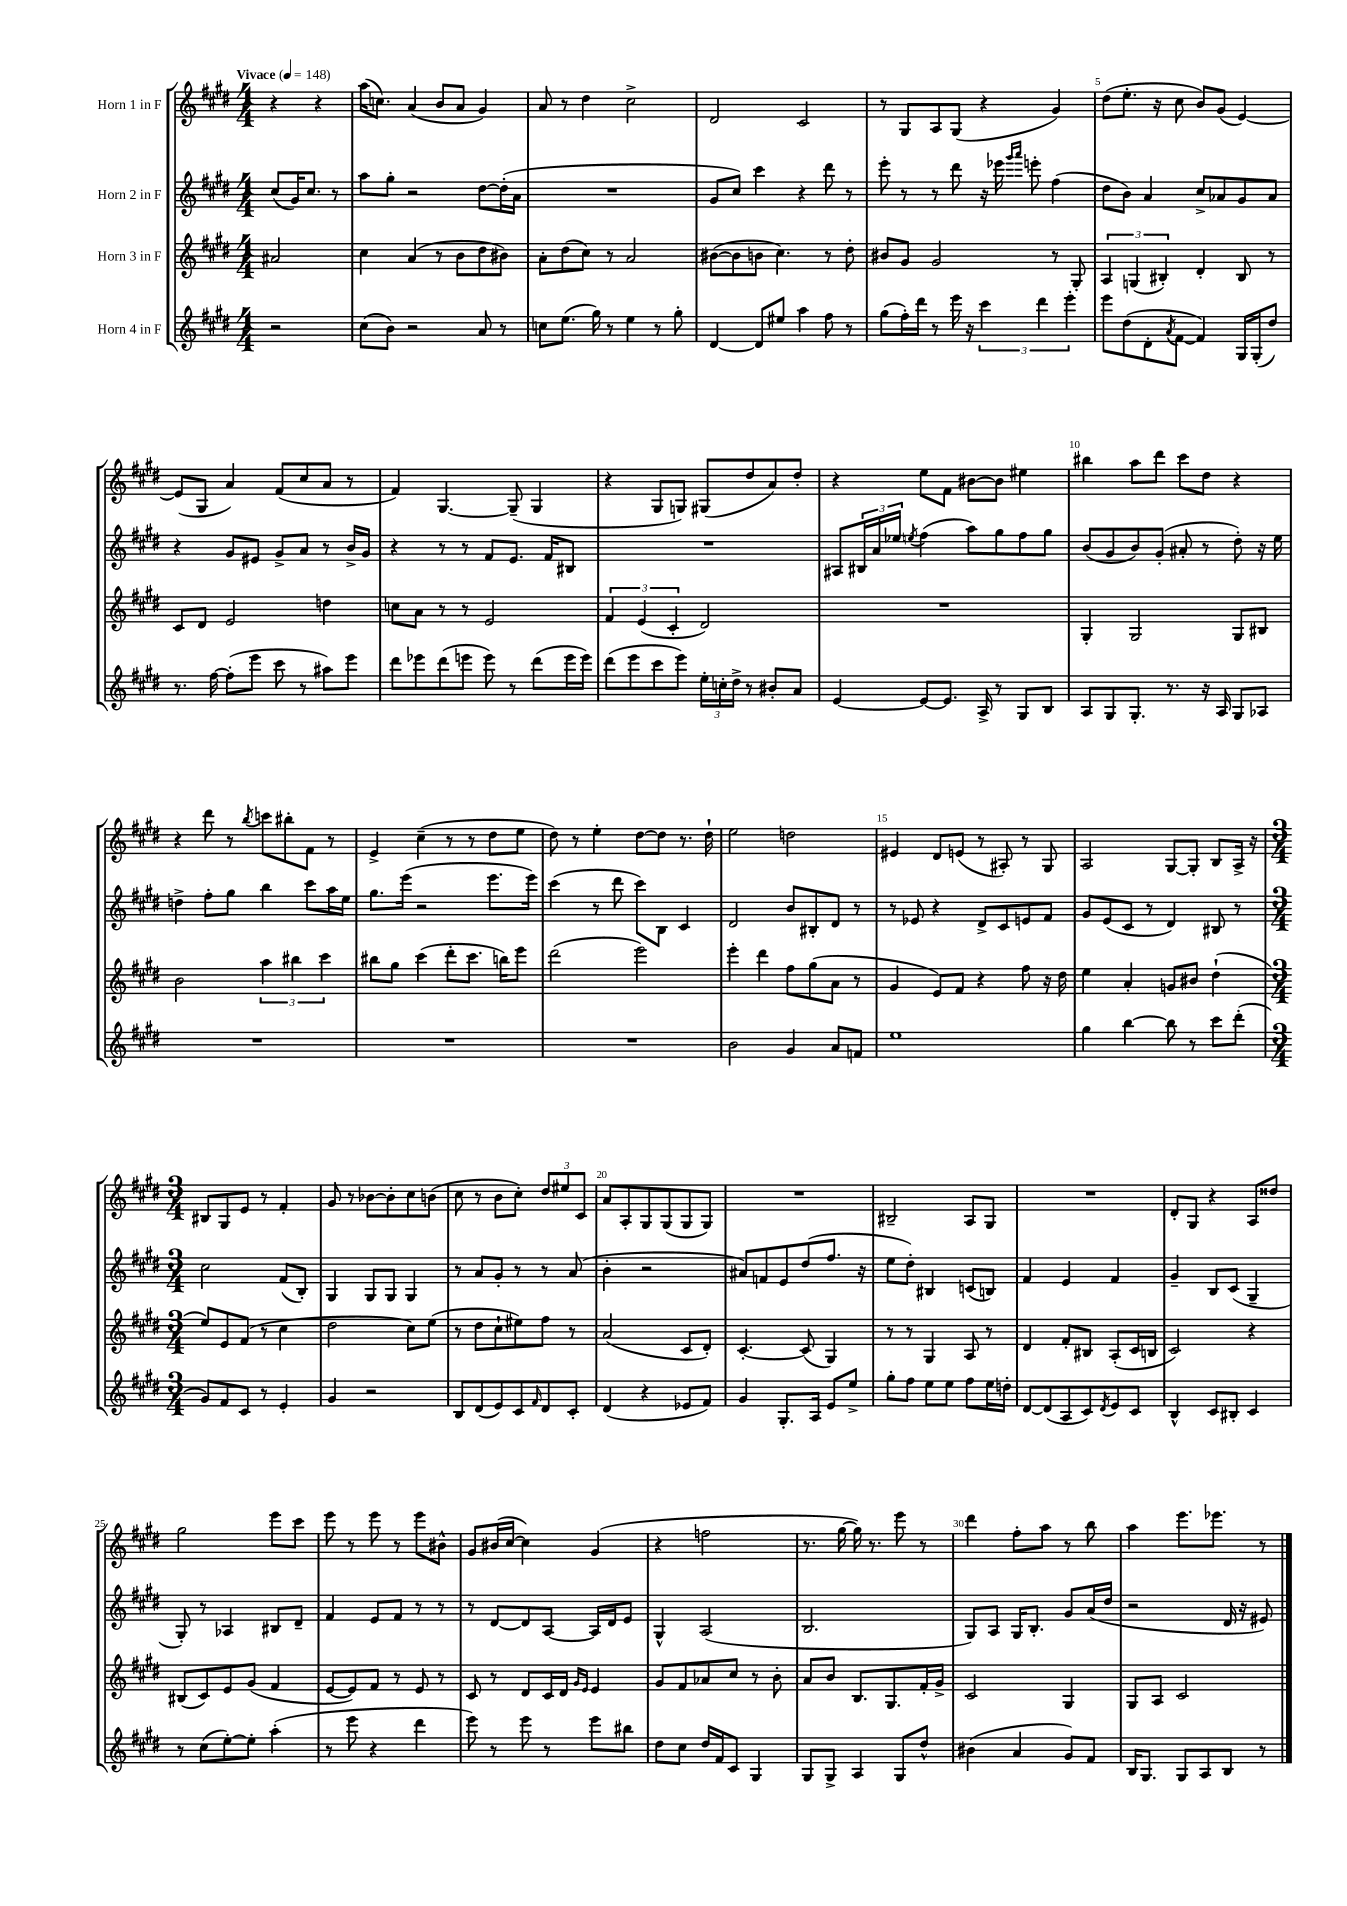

**kern	**kern	**kern	**kern
*staff4	*staff3	*staff2	*staff1
*clefG2	*clefG2	*clefG2	*clefG2
*k[f#c#g#d#]	*k[f#c#g#d#]	*k[f#c#g#d#]	*k[f#c#g#d#]
*M4/4	*M4/4	*M4/4	*M4/4
*MM148	*MM148	*MM148	*MM148
2r	2a#	(8cc#	4r
.	.	16g#)	.
.	.	8.cc#	.
.	.	.	4r
.	.	8r	.
=	=	=	=
(8cc#	4cc#	8aa	(16aa
.	.	.	8.cc)
8b)	.	8gg#'	.
2r	(4a	2r	(4a
.	8r	.	8b
.	8b	.	8a
8a	8dd#	[8dd#	4g#)
8r	8b#)	(16dd#']	.
.	.	16a	.
=	=	=	=
8cc	8a'	1r	8a
(8.ee	(8dd#	.	8r
.	8cc#)	.	4dd#
16gg#)	.	.	.
8r	8r	.	.
4ee	2a	.	2cc#^
8r	.	.	.
8gg#'	.	.	.
=	=	=	=
[4d#	([8b#	8g#	2d#
.	8b#]	8cc#)	.
8d#]	8b	4ccc#	.
8ee#	4.cc#)	.	.
4aa	.	4r	2c#
8ff#	8r	8ddd#	.
8r	8dd#'	8r	.
=	=	=	=
(8gg#	8b#	8eee'	8r
16ff#')	8g#	8r	8G#
16ddd#	.	.	.
8r	2g#	8r	8A
16eee	.	8ddd#	(8G#
16r	.	.	.
6ccc#	.	16r	4r
.	.	16eee-	.
.	.	16qqggg#	.
.	.	16qqaaa	.
.	.	8eee'	.
6ddd#	.	.	.
.	8r	(4ff#	4g#)
6eee'	.	.	.
.	8G#'	.	.
=	=	=	=
8eee	6A	8dd#	(8dd#
(8dd#	.	8b)	8.ee'
.	(6G	.	.
8d#'	.	4a	.
.	.	.	16r
.	6B#')	.	.
8qa	.	.	.
[8f#	.	.	8cc#
4f#])	4d#'	8cc#^	8b)
.	.	8a-	(8g#
16G#	8B#	8g#	[4e)
(16G#'	.	.	.
8dd#)	8r	8a-	.
=	=	=	=
8.r	8c#	4r	(8e]
.	8d#	.	8G#
[16ff#	.	.	.
(8ff#']	2e	8g#	4a)
8eee	.	8e#	.
8ccc#	.	8g#^	(8f#
8r	.	8a	8cc#
8aa#)	4dd	8r	8a
8eee	.	16b^	8r
.	.	16g#	.
=	=	=	=
8ddd#	8cc	4r	4f#)
8eee-	8a	.	.
(8ddd#	8r	8r	[4.G#
8eee	8r	8r	.
8eee)	2e	8f#	.
8r	.	8.e	(8G#~]
(8ddd#	.	.	4G#
.	.	16f#	.
16eee	.	8B#	.
16eee)	.	.	.
=	=	=	=
(8ddd#	6f#	1r	4r
8eee	.	.	.
.	(6e	.	.
8ccc#	.	.	8G#
.	6c#'	.	.
8eee)	.	.	8G)
24ee'	2d#)	.	(8G#
24cc'	.	.	.
24dd#^	.	.	.
8r	.	.	8dd#
8b#'	.	.	8a)
8a	.	.	8dd#'
=	=	=	=
[4e	1r	8A#	4r
.	.	24B#	.
.	.	24a	.
.	.	24ee-	.
.	.	8qee	.
8e_	.	(4ff#	8ee
8.e]	.	.	8f#
.	.	8aa)	[8b#
16A^	.	.	.
8r	.	8gg#	8b#]
8G#	.	8ff#	4ee#
8B	.	8gg#	.
=	=	=	=
8A	4G#'	(8b	4bb#
8G#	.	8g#	.
8.G#'	2G#	8b)	8aa
.	.	(8g#'	8ddd#
8.r	.	.	.
.	.	8a#'	8ccc#
16r	.	8r	8dd#
16A	.	.	.
8G#	8G#	8dd#')	4r
8A-	8B#	16r	.
.	.	16ee	.
=	=	=	=
1r	2b	4dd^	4r
.	.	8ff#'	8ddd#
.	.	8gg#	8r
.	.	.	8qbb
.	6aa	4bb	8ccc
.	.	.	8bb#'
.	6bb#	.	.
.	.	8ccc#	8f#
.	6ccc#	.	.
.	.	16aa	8r
.	.	16ee	.
=	=	=	=
1r	8bb#	8.gg#	4e^
.	8gg#	.	.
.	.	(16eee	.
.	(4ccc#	2r	(4cc#~
.	8ddd#'	.	8r
.	8.ccc#	.	8r
.	.	8.eee	8dd#
.	16bb)	.	.
.	8eee	.	8ee
.	.	16eee)	.
=	=	=	=
1r	(2ddd#	(4ccc#	8dd#)
.	.	.	8r
.	.	8r	4ee'
.	.	8ddd#	.
.	2eee)	8ccc#)	[8dd#
.	.	8B	8dd#]
.	.	4c#	8.r
.	.	.	16dd#`
=	=	=	=
2b	4eee'	2d#	2ee
.	4ddd#	.	.
4g#	8ff#	8b	2dd
.	(8gg#	8B#'	.
8a	8a	8d#	.
8f	8r	8r	.
=	=	=	=
1ee	4g#	8r	4e#
.	.	8e-	.
.	8e)	4r	8d#
.	8f#	.	(8e
.	4r	8d#^	8r
.	.	8c#	8A#')
.	8ff#	8e	8r
.	16r	8f#	8G#
.	16dd#	.	.
=	=	=	=
4gg#	4ee	8g#	2A
.	.	(8e	.
[4bb	4a'	8c#	.
.	.	8r	.
8bb]	8g	4d#)	[8G#
8r	8b#	.	8G#']
8ccc#	(4dd#`	8B#	8B
(8ddd#'	.	8r	16A^
.	.	.	16r
=	=	=	=
*M3/4	*M3/4	*M3/4	*M3/4
8g#)	8ee)	2cc#	8B#
8f#	8e	.	8G#
8c#	(8f#	.	8e
8r	8r	.	8r
4e'	4cc#	(8f#	4f#'
.	.	8B')	.
=	=	=	=
4g#	2dd#	4G#	8g#
.	.	.	8r
2r	.	8G#	[8b-
.	.	8G#	8b-']
.	8cc#)	4G#	8cc#
.	(8ee	.	(8b
=	=	=	=
8B	8r	8r	8cc#
(8d#	8dd#	8a	8r
8e)	8cc#`	8g#'	8b
8c#	8ee#)	8r	8cc#')
16qqf#	.	.	.
8d#	8ff#	8r	12dd#
.	.	.	12ee#
8c#'	8r	(8a	.
.	.	.	12c#
=	=	=	=
(4d#	(2a	4b'	8a
.	.	.	8A'
4r	.	2r	8G#
.	.	.	(8G#
8e-	8c#	.	8G#
8f#)	8d#')	.	8G#)
=	=	=	=
4g#	[4.c#'	8a#)	2.r
.	.	8f	.
8.G#'	.	8e	.
.	(8c#]	(8dd#	.
16A	.	.	.
8e	4G#)	8.ff#	.
8ee^	.	.	.
.	.	16r	.
=	=	=	=
8gg#'	8r	8ee	2B#~
8ff#	8r	8dd#')	.
8ee	4G#	4B#	.
8ee	.	.	.
8ff#	8A	(8c	8A
16ee	8r	8B)	8G#
16dd'	.	.	.
=	=	=	=
[8d#	4d#	4f#	2.r
(8d#]	.	.	.
8A	8f#'	4e	.
8c#)	8B#	.	.
8qd#	.	.	.
8e	(8A'	4f#	.
8c#	16c#	.	.
.	16B	.	.
=	=	=	=
4B^^	2c#)	4g#~	8d#'
.	.	.	8G#
8c#	.	8B	4r
8B#'	.	(8c#	.
4c#	4r	4G#~	8A
.	.	.	8dd##
=	=	=	=
8r	(8B#	8G#')	2gg#
(8cc#	8c#)	8r	.
[8ee')	8e	4A-	.
8ee']	(8g#	.	.
(4aa'	4f#	8B#	8eee
.	.	8d#~	8ccc#
=	=	=	=
8r	[8e	4f#	8eee
8eee	8e])	.	8r
4r	8f#	8e	8eee
.	8r	8f#	8r
4ddd#	8e	8r	8eee
.	8r	8r	8b#^^
=	=	=	=
8eee)	8c#	8r	8g#
8r	8r	[8d#	(16b#
.	.	.	[16cc#
8eee	8d#	8d#]	4cc#])
8r	16c#	[8A	.
.	16d#	.	.
.	16qqg#	.	.
.	16qqe	.	.
8eee	4e	16A]	(4g#
.	.	16d#	.
8bb#	.	8e	.
=	=	=	=
8dd#	8g#	4G#^^	4r
8cc#	8f#	.	.
16dd#	8a-	(2A	2ff
16f#	.	.	.
8c#	8cc#	.	.
4G#	8r	.	.
.	8b'	.	.
=	=	=	=
8G#	8a	2.B	8.r
8G#^	8b	.	.
.	.	.	[16gg#
4A	8.B	.	16gg#])
.	.	.	8.r
.	8.G#	.	.
8G#	.	.	8eee
8dd#^^	16f#'	.	8r
.	16g#^	.	.
=	=	=	=
(4b#	2c#	8G#)	4ddd#
.	.	8A	.
4a	.	16G#	8ff#'
.	.	8.B'	.
.	.	.	8aa
8g#)	4G#	8g#	8r
8f#	.	(16a	8bb
.	.	16dd#	.
=	=	=	=
16B	8G#	2r	4aa
8.G#	.	.	.
.	8A	.	.
8G#	2c#	.	8.eee
8A	.	.	.
.	.	.	8.eee-
8B	.	16d#	.
.	.	16r	.
8r	.	8e#)	8r
==	==	==	==
*-	*-	*-	*-
